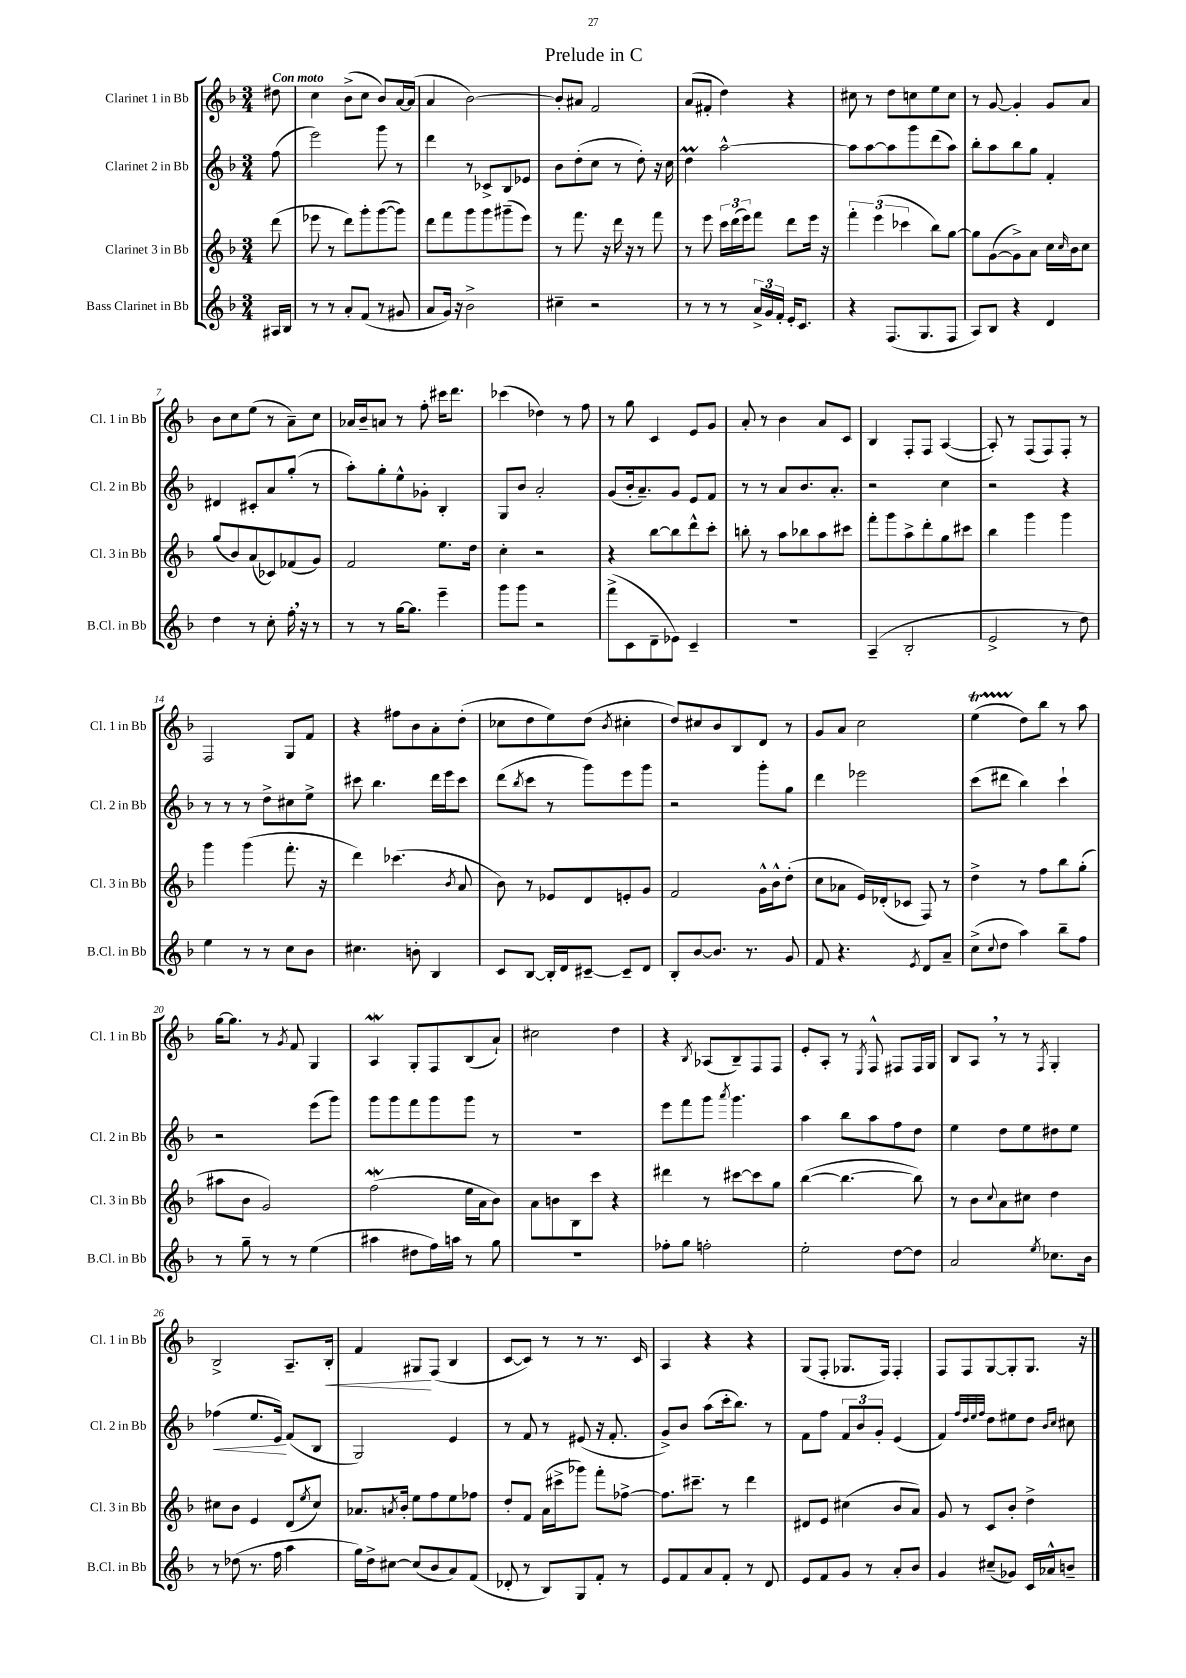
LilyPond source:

\header { title = "Prelude in C" }
<<
\new StaffGroup <<
\new Staff = "s0" \with { instrumentName = "Clarinet 1 in Bb" shortInstrumentName = "Cl. 1 in Bb" } {
    \clef treble \key f \major \numericTimeSignature \time 3/4 \partial 8 \tempo "Con moto"
    dis''8 |
    c''4 bes'8->( c''8 bes'8) a'16~ a'16( |
    a'4 bes'2~) |
    bes'8-. ais'8 f'2 |
    a'8( fis'8-. d''4) r4 |
    cis''8 r8 d''8 c''8 e''8 c''8 |
    r8 g'8~ g'4-. g'8 a'8 |
    bes'8 c''8 e''8( r8 a'8--) c''8 |
    aes'16 bes'16-- a'8 r8 f''8-. cis'''16 d'''8. |
    ces'''4( des''4) r8 f''8 |
    r8 g''8 c'4 e'8 g'8 |
    a'8-. r8 bes'4 a'8 c'8 |
    bes4 f8-. f8 a4~( |
    a8-.) r8 f8( f8) f8-. r8 |
    f2 g8 f'8 |
    r4 fis''8 bes'8 a'8-. d''8-.( |
    ces''8 d''8 e''8) d''8( \acciaccatura { bes'8 } cis''4-. |
    d''8) cis''8 bes'8 bes8 d'8 r8 |
    g'8 a'8 c''2 |
    e''4\startTrillSpan( d''8\stopTrillSpan) bes''8 r8 a''8 |
    g''16~ g''8. r8 \acciaccatura { g'8 } f'8 g4 |
    a4\mordent g8-. f8 bes8( a'8-!) |
    cis''2 d''4 |
    r4 \acciaccatura { bes8 } aes8( bes8--) f8 f8 |
    e'8-. a8-. r8 \acciaccatura { e8 } f8-^ fis8 fis16 g16 |
    bes8 a8 \breathe r8 r8 \acciaccatura { f8 } g4-. |
    bes2-> a8.-- bes16-.\< |
    f'4 gis8\! f8( bes4 |
    c'8~ c'8) r8 r8 r8. c'16 |
    a4 r4 r4 |
    g8( f8-. ges8. f16) f4-. |
    f8 f8 g8~ g8-. g8. r16 \bar "|." |
}
\new Staff = "s1" \with { instrumentName = "Clarinet 2 in Bb" shortInstrumentName = "Cl. 2 in Bb" } {
    \clef treble \key f \major \numericTimeSignature \time 3/4 \partial 8
    f''8( |
    e'''2) g'''8 r8 |
    d'''4 r8 ces'8-> bes8 ees'8 |
    bes'8 d''8-.( c''8 r8 d''8-.) r16 c''16 |
    d''4\prall a''2~-^ |
    a''8 a''8~ a''8 g'''8 d'''8( a''8) |
    bes''8-. a''8 bes''8 g''8 f'4-. |
    dis'4 cis'8-. a'8 g''8-.( r8 |
    a''8-.) g''8-. e''8-^ ges'8-. bes4-. |
    g8 bes'8 a'2-. |
    g'8( bes'16-. a'8.--) g'8 e'8 f'8 |
    r8 r8 a'8 bes'8. a'8.-. |
    r2 c''4 |
    r2 r4 |
    r8 r8 r8 d''8-> cis''8 e''8-> |
    cis'''8 bes''4. d'''16 e'''16 cis'''8 |
    d'''8( \acciaccatura { bes''8 } c'''8 r8 g'''8) e'''8 g'''8 |
    r2 g'''8-. g''8 |
    d'''4 ees'''2 |
    c'''8( dis'''8 bes''4) c'''4-! |
    r2 e'''8( g'''8) |
    g'''8 g'''8 f'''8 g'''8 g'''8 r8 |
    R2. |
    e'''8 f'''8 g'''8 \acciaccatura { a'''8 } g'''4. |
    a''4 bes''8 a''8 f''8 d''8 |
    e''4 d''8 e''8 dis''8 e''8 |
    fes''4\<( e''8. e'16\!) f'8( bes8 |
    g2) e'4 |
    r8 f'8 r8 eis'8( r16 f'8.-. |
    g'8->) bes'8 a''8( c'''16-. bes''8.) r8 |
    f'8 f''8 \tuplet 3/2 { f'8 bes'8 g'8-. } e'4( |
    f'4) \grace { f''32 d''32 e''32 f''32 } d''8 eis''8 d''8 \grace { bes'16 c''16 } cis''8 \bar "|." |
}
\new Staff = "s2" \with { instrumentName = "Clarinet 3 in Bb" shortInstrumentName = "Cl. 3 in Bb" } {
    \clef treble \key f \major \numericTimeSignature \time 3/4 \partial 8
    d'''8( |
    ees'''8 r8 d'''8) g'''8-. g'''8~( g'''8) |
    d'''8 f'''8 g'''8 g'''8 gis'''8--( e'''8) |
    r8 f'''8. r16 d'''16 r16 r8 f'''8 |
    r8 e'''8 \tuplet 3/2 { c'''16 d'''16( e'''16) } f'''8 d'''8 e'''16 r16 |
    \tuplet 3/2 { f'''4-. e'''4( ces'''4 } bes''8) g''8~ |
    g''8 g'8~( g'8->) a'8 c''16 \grace { c''16 } bes'16 c''8 |
    g''8( bes'8) a'8( ces'8) fes'8( g'8) |
    f'2 e''8. d''16 |
    c''4-. r2 |
    r4 bes''8~ bes''8 d'''8-^ c'''8-. |
    b''8-. r8 a''8 bes''8 a''8 cis'''8 |
    f'''8-. g'''8 a''8-> d'''8-. g''8 cis'''8 |
    bes''4 g'''4 g'''4 |
    g'''4 g'''4( f'''8.-. r16 |
    d'''4) ces'''4.( \acciaccatura { bes'8 } a'8 |
    bes'8) r8 ees'8 d'8 e'8-. g'8 |
    f'2 g'16-^ bes'16-^ d''8-.( |
    c''8 aes'8 e'16) des'16-.( ces'8 f8) r8 |
    d''4-> r8 f''8 bes''8 g''8-.( |
    ais''8 bes'8 g'2) |
    f''2\mordent( e''16 a'16 bes'8) |
    a'8 b'8 bes8 c'''8 r4 |
    dis'''4 r8 cis'''8~ cis'''8 g''8 |
    bes''4~( bes''4.~ bes''8) |
    r8 bes'8 \appoggiatura { c''8 } a'8 cis''8 d''4 |
    cis''8 bes'8 e'4 d'8( \acciaccatura { e''8 } cis''8) |
    aes'8. \acciaccatura { a'8 } bes'16-. e''8 f''8 e''8 fes''8 |
    d''8-. f'8 a'16( cis'''16-> ges'''8) f'''8-. fes''8~-> |
    fes''8. cis'''8.-- r8 d'''4 |
    dis'8 e'8 cis''4( bes'8 a'8) |
    g'8 r8 c'8 bes'8-. d''4-> \bar "|." |
}
\new Staff = "s3" \with { instrumentName = "Bass Clarinet in Bb" shortInstrumentName = "B.Cl. in Bb" } {
    \clef treble \key f \major \numericTimeSignature \time 3/4 \partial 8
    ais16 bes16 |
    r8 r8 a'8-. f'8( r8 gis'8 |
    a'8 g'16) r16 bes'2-> |
    cis''4-- r2 |
    r8 r8 r8 \tuplet 3/2 { a'16-> g'16 f'16-. } e'16-. c'8. |
    r4 f8.( g8. f8 |
    a8) bes8 r4 d'4 |
    d''4 r8 c''8-. f''16-. \breathe r16 r8 |
    r8 r8 g''16~ g''8. e'''4-- |
    g'''8 g'''8 r2 |
    f'''8->( c'8 d'8-- ees'8) c'4-- |
    R2. |
    a4--( bes2-. |
    e'2-> r8 d''8) |
    e''4 r8 r8 c''8 bes'8 |
    cis''4. b'8-. bes4 |
    c'8 bes8~ bes16-. d'16 cis'8~-- cis'8-- d'8 |
    bes8-. bes'8~ bes'8. r8. g'8 |
    f'8 r4. \acciaccatura { e'8 } d'8 a'8-- |
    c''8->( \appoggiatura { c''8 } d''8 a''4) bes''8-- f''8 |
    r8 g''8-- r8 r8 e''4( |
    ais''4 dis''8 f''16) a''16 r8 g''8 |
    R2. |
    fes''8-. g''8 f''2-. |
    e''2-. d''8~ d''8 |
    a'2 \acciaccatura { e''8 } ces''8. bes'16 |
    r8 des''8( r8. f''16 a''4 |
    g''16) d''16-> cis''8~ cis''8( bes'8 a'8) f'8( |
    des'8-. r8 bes8) g8 f'8-. r8 |
    e'8 f'8 a'8 f'8-. r8 d'8 |
    e'8 f'8 g'8 r8 a'8-. bes'8 |
    g'4 cis''8--( ges'8) c'16 aes'16-^ b'8-- \bar "|." |
}
>>
>>
